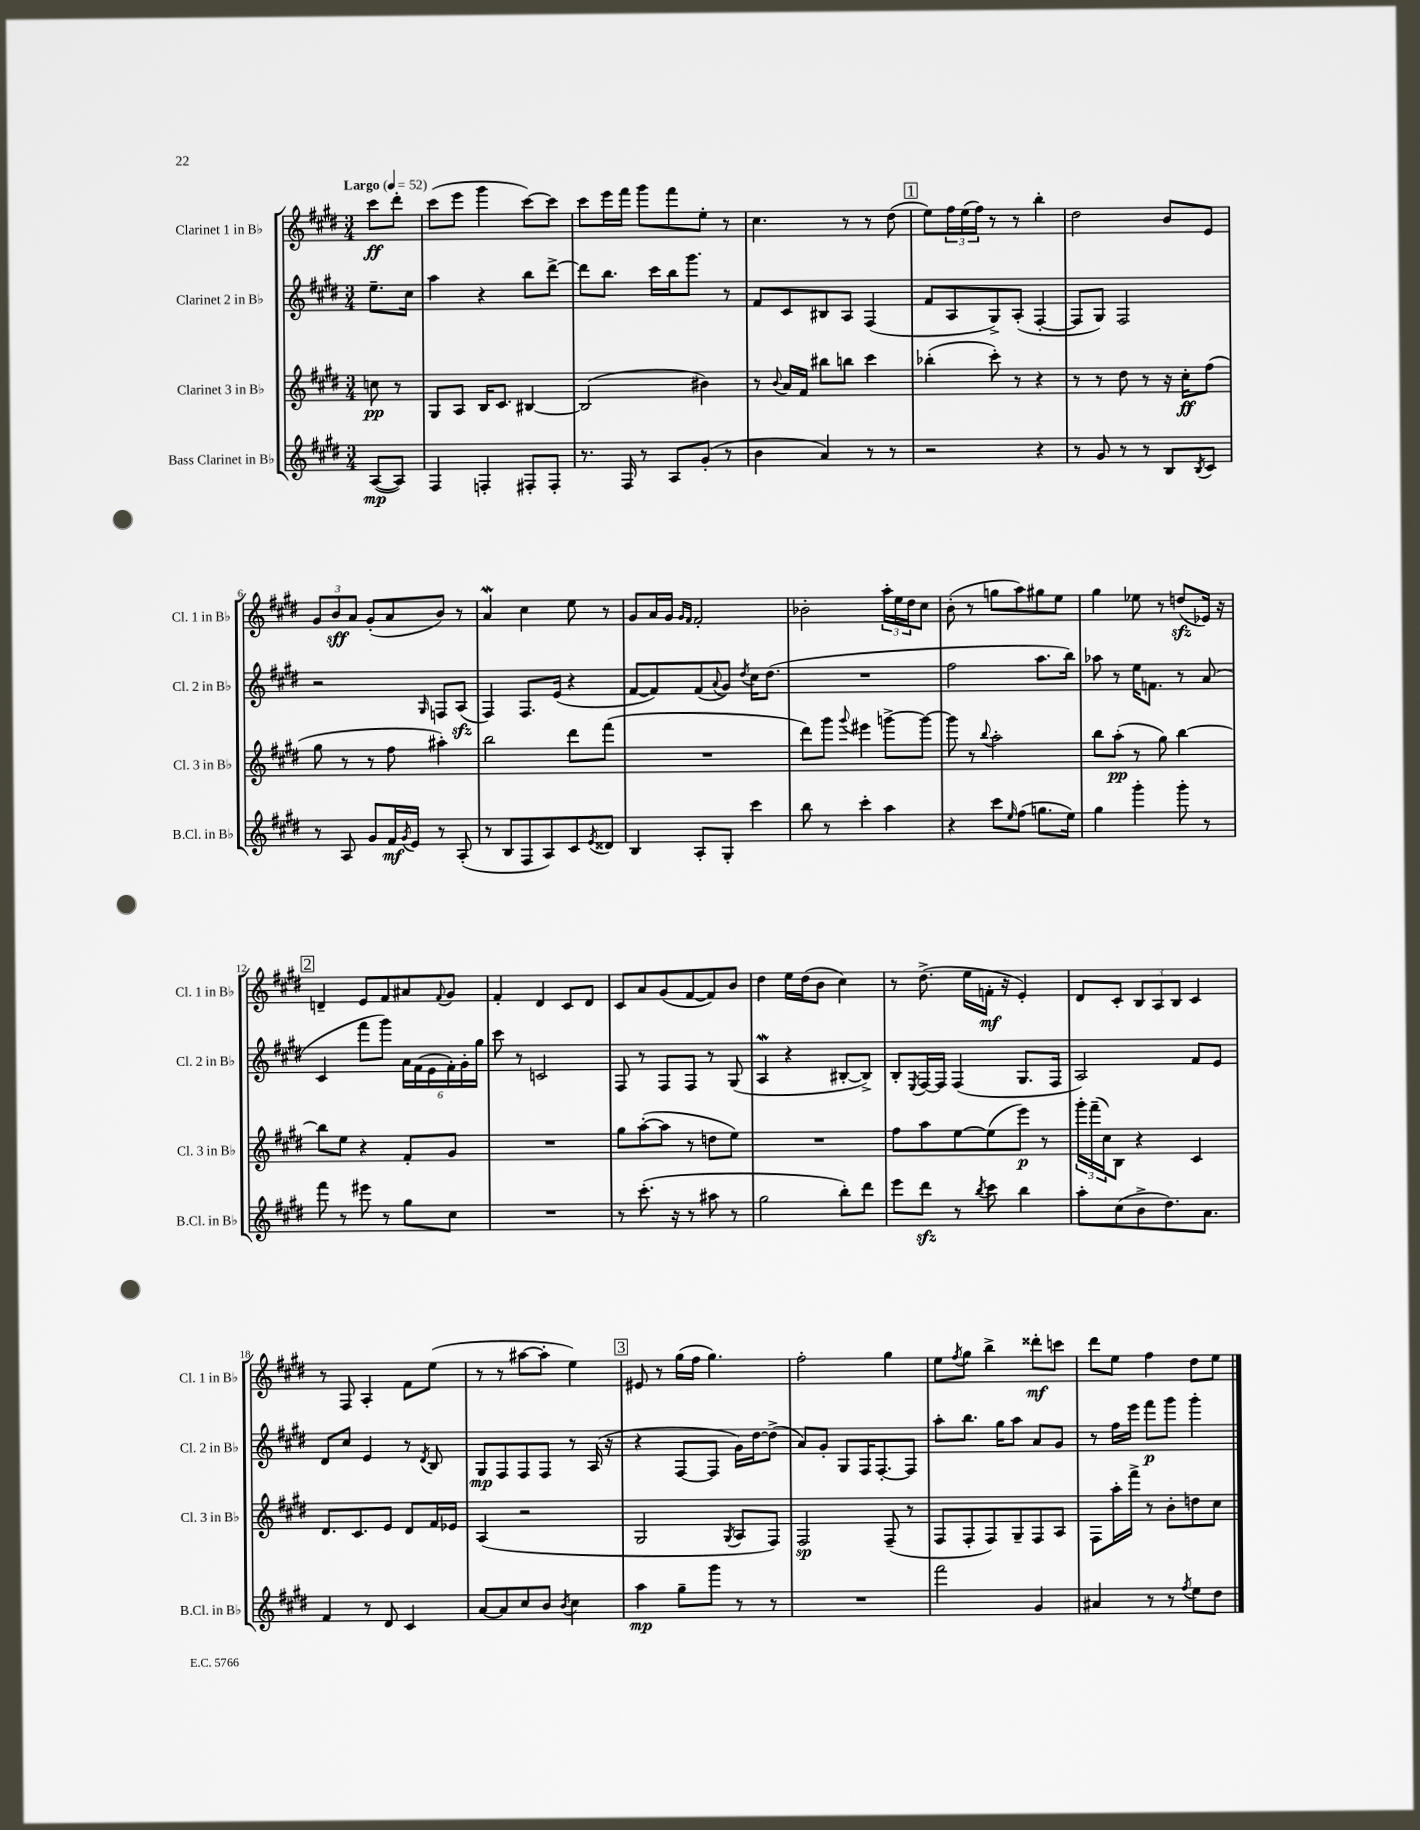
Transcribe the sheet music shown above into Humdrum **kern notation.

**kern	**kern	**kern	**kern
*staff4	*staff3	*staff2	*staff1
*clefG2	*clefG2	*clefG2	*clefG2
*k[f#c#g#d#]	*k[f#c#g#d#]	*k[f#c#g#d#]	*k[f#c#g#d#]
*M3/4	*M3/4	*M3/4	*M3/4
*MM52	*MM52	*MM52	*MM52
([8A	8cc	8.ee~	8ccc#
8A])	8r	.	8ddd#'
.	.	16cc#	.
=	=	=	=
4F#	8G#	4aa	(8ccc#
.	8A	.	8eee
4F'	16B	4r	4ggg#
.	8.c#	.	.
8F#'	[4B#	8bb	[8ccc#)
8F#'	.	[8ddd#^	8ccc#]
=	=	=	=
8.r	(2B#]	8ddd#]	8ccc#
.	.	8.bb	16eee
16F#	.	.	16fff#
8r	.	.	8ggg#
.	.	16ccc#	.
8A	.	16bb	8fff#
.	.	8.ggg#	.
(8g#'	4b#)	.	8ee'
8r	.	8r	8r
=	=	=	=
4b	8r	8f#	4.cc#
.	8qqb	.	.
.	16a	8c#	.
.	16f#	.	.
4a)	8bb#	8B#	.
.	8bb	8A	8r
8r	4ccc#	(4F#	8r
8r	.	.	(8dd#
=	=	=	=
2r	(4bb-'	8f#	8ee)
.	.	8A	24ff#
.	.	.	(24ee
.	.	.	24ff#)
.	8ccc#')	8G#^)	8r
.	8r	(8A'	8r
4r	4r	[4F#'	4bb'
=	=	=	=
8r	8r	8F#]	2dd#
8g#	8r	8G#)	.
8r	8dd#	2F#	.
8r	8r	.	.
8B	16r	.	8b
.	16cc#'	.	.
8qB	.	.	.
8c#	(8ff#	.	8e
=	=	=	=
8r	8gg#	2r	12g#
.	.	.	12b
8A	8r	.	.
.	.	.	12a
8g#	8r	.	(8g#'
16f#	8ff#	.	8a
8qg#	.	.	.
16e	.	.	.
.	.	16qqG#	.
8r	4aa#')	8F	8b)
(8A'	.	(8A	8r
=	=	=	=
8r	2bb	4F#)	4a
8B	.	.	.
8F#	.	8.F#	4cc#
8A)	.	.	.
.	.	(16e	.
8c#	8ddd#	4r	8ee
8qe	.	.	.
8d##	(8fff#	.	8r
=	=	=	=
4B	2.r	[8f#	8g#
.	.	8f#])	16a
.	.	.	16g#
.	.	.	16qqg#
.	.	.	16qqf#
8A'	.	(8f#	2f#'
.	.	8qqa	.
8G#'	.	8g#)	.
.	.	8qdd#	.
4ccc#	.	16cc#	.
.	.	(8.dd#	.
=	=	=	=
8bb	8ddd#)	2.r	2b-'
8r	8ggg#	.	.
.	8qqggg#	.	.
4ccc#'	4eee#	.	.
4aa	[8ggg^	.	24aa'
.	.	.	24ee
.	.	.	24dd#
.	8ggg_	.	8cc#
=	=	=	=
4r	8ggg]	2ff#	(8b'
.	8r	.	8r
.	8qqbb	.	.
8ccc#	2aa'	.	8gg
16qqee	.	.	.
(8ff#	.	.	8aa)
8.gg	.	8.aa	8gg#
.	.	.	8ee
16ee)	.	16bb)	.
=	=	=	=
4gg#	8bb	8aa-	4gg#
.	(8aa'	8r	.
4ggg#'	8r	16ee	8ee-
.	.	8.f	.
.	8gg#)	.	8r
8ggg#'	[4bb	8r	(8dd
8r	.	(8a	16e-)
.	.	.	16r
=	=	=	=
8fff#	8bb]	4c#	4d~
8r	8ee	.	.
8eee#	4r	8fff#	8e
8r	.	8ggg#)	8f#
8gg#	8f#'	24a	8a#
.	.	(24f#	.
.	.	24e	.
.	.	.	8qqf#
8cc#	8g#	24f#')	8g#
.	.	24g#'	.
.	.	24gg#	.
=	=	=	=
2.r	2.r	8ccc#	4f#'
.	.	8r	.
.	.	2c	4d#
.	.	.	8c#
.	.	.	8d#
=	=	=	=
8r	8gg#	8F#	8c#
(8.ccc#'	([8aa'	8r	8a
.	8aa]	8F#	(8g#
16r	.	.	.
8r	8r	8F#	[8f#
8aa#	8dd	8r	8f#])
8r	8ee)	(8G#	8b
=	=	=	=
2gg#	2.r	4A	4dd#
.	.	4r	16ee
.	.	.	(16dd#
.	.	.	8b
8bb')	.	[8B#'	4cc#)
8ddd#	.	8B#^])	.
=	=	=	=
8eee	8ff#	8B'	8r
.	.	8qE	.
8ddd#	8aa	[16F#	(8.dd#^
.	.	16F#]	.
8r	[8ee	(4F#	.
.	.	.	16ee
8qbb	.	.	.
8ccc#	(8ee]	.	16f'
.	.	.	16r
4bb	8eee)	8.G#	4e')
.	8r	.	.
.	.	16F#	.
=	=	=	=
8aa'	24ggg#'	2A)	8d#
.	(24fff#~	.	.
.	24cc#)	.	.
(8cc#	8B	.	8c#'
8b^	4r	.	12B
.	.	.	12A
8.dd#)	.	.	.
.	.	.	12B
.	4c#	8f#	4c#
8.a	.	.	.
.	.	8e	.
=	=	=	=
4f#	8.d#	8d#	8r
.	.	8cc#	8F#
.	8.c#	.	.
8r	.	4e	4A'
8d#	8e	.	.
4c#	8d#	8r	8f#
.	.	8qd#	.
.	16f#	8B	(8ee
.	16e-	.	.
=	=	=	=
[8a	(4A	8G#	8r
8a]	.	8F#	8r
8cc#	2r	8F#	[8aa#
8b	.	8F#	8aa#']
8qb	.	.	.
4cc#	.	8r	4ee)
.	.	(16A	.
.	.	16r	.
=	=	=	=
4aa	2G#	4r	8e#
.	.	.	8r
8gg#~	.	[8F#	(16gg#
.	.	.	16ff#
8ggg#	.	8F#]	4.gg#)
.	8qG#	.	.
8r	8A	16g#)	.
.	.	[16dd#	.
8r	8F#)	(8dd#^]	.
=	=	=	=
2.r	2F#	8a)	2ff#'
.	.	8g#'	.
.	.	8G#	.
.	.	16F#	.
.	.	[8.F#'	.
.	(8F#~	.	4gg#
.	8r	8F#]	.
=	=	=	=
2fff#	8F#	8aa'	8ee
.	.	.	8qff#
.	8F#'	8.bb	8gg#
.	8F#)	.	4bb^
.	.	16gg#	.
.	8G#~	8aa	.
4g#	8F#	8a	8ddd##'
.	8A	8g#	8ccc
=	=	=	=
4a#	8F#	8r	8ddd#
.	16aa'	16ff#	8ee
.	16fff#^	16eee	.
8r	8r	8fff#	4ff#
8r	8b'	8ggg#	.
8qff#	.	.	.
8ee	8dd	4ggg#'	8dd#
8dd#	8cc#	.	8ee
==	==	==	==
*-	*-	*-	*-
